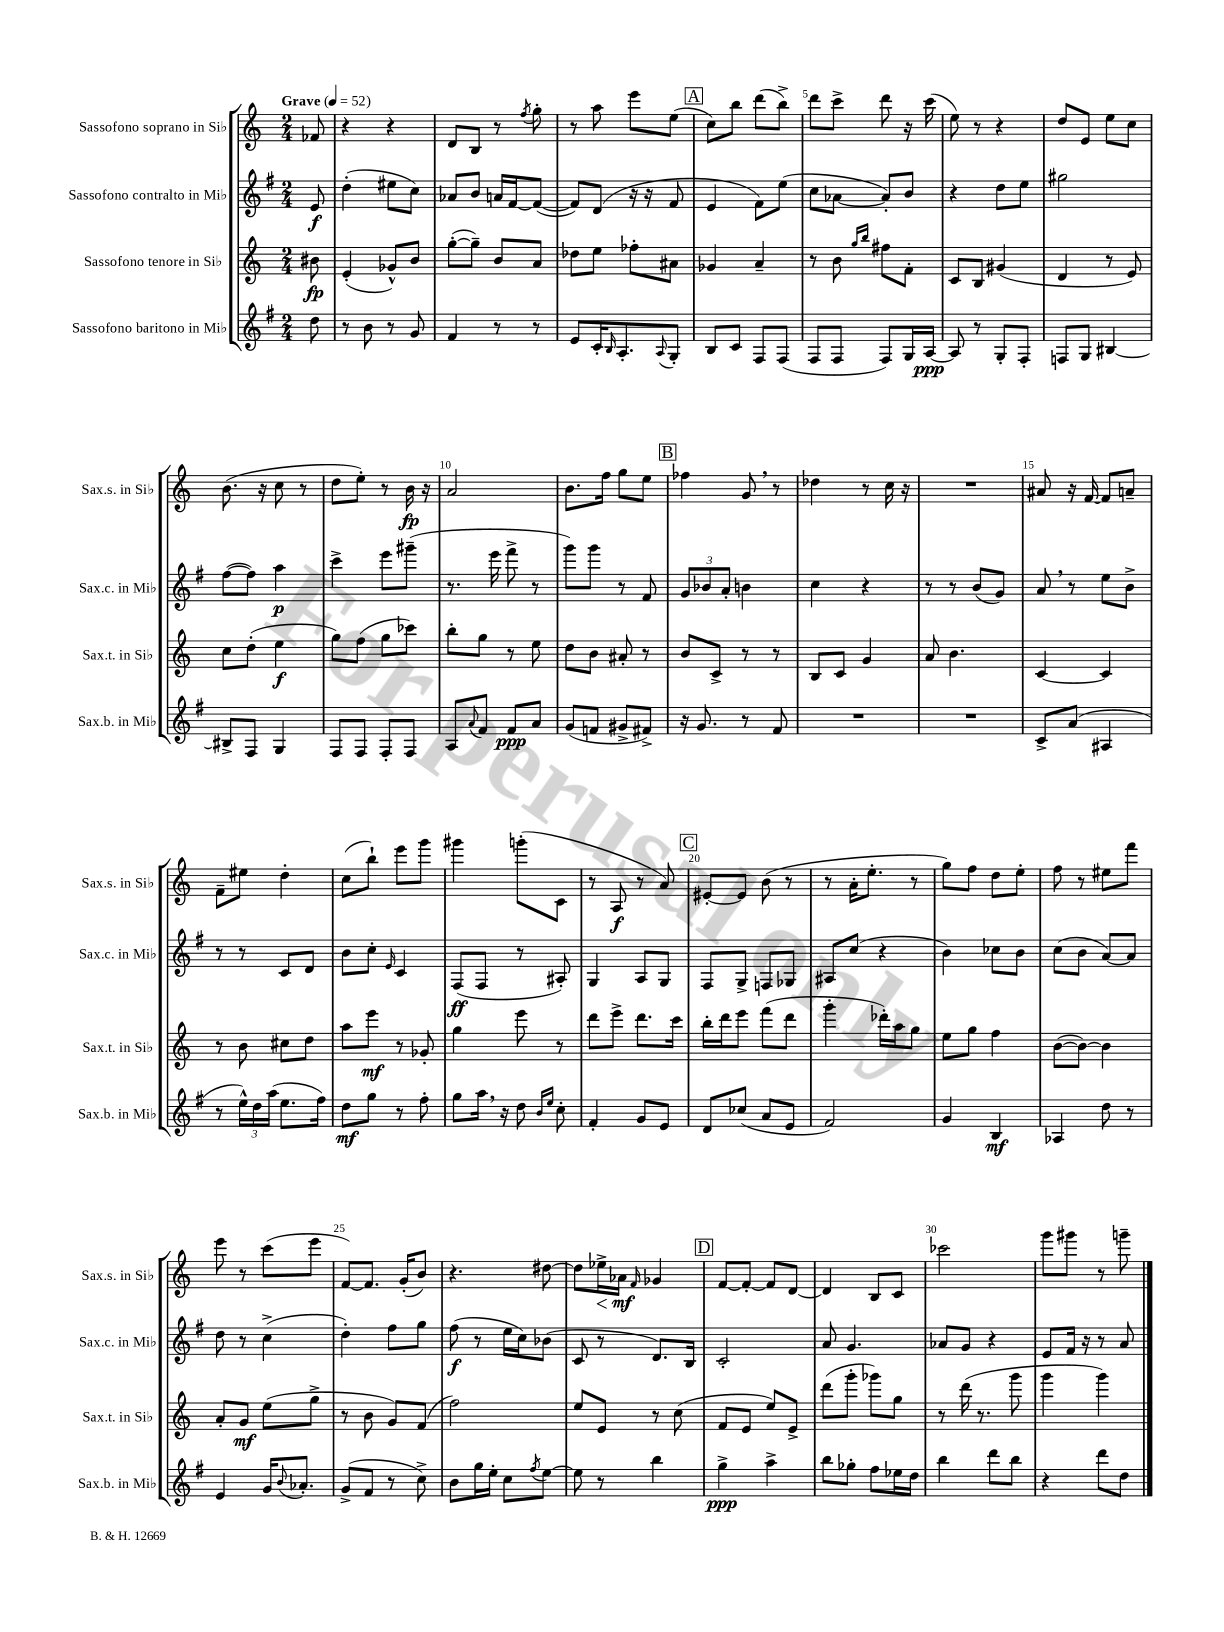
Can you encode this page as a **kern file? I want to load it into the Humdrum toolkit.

**kern	**kern	**kern	**kern
*staff4	*staff3	*staff2	*staff1
*clefG2	*clefG2	*clefG2	*clefG2
*k[f#]	*k[]	*k[f#]	*k[]
*M2/4	*M2/4	*M2/4	*M2/4
*MM52	*MM52	*MM52	*MM52
8dd	8b#	8e	8f-
=	=	=	=
8r	(4e'	(4dd'	4r
8b	.	.	.
8r	8g-^^)	8ee#	4r
8g	8b	8cc)	.
=	=	=	=
4f#	([8gg'	8a-	8d
.	8gg~])	8b	8B
8r	8b	16a	8r
.	.	[16f#	.
.	.	.	8qff
8r	8a	(8f#_	8gg'
=	=	=	=
8e	8dd-	8f#])	8r
16c'	8ee	(8d	8aa
16qqB	.	.	.
8.A'	.	.	.
.	8ff-'	16r	8eee
.	.	16r	.
8qqA	.	.	.
8G'	8a#	8f#	(8ee
=	=	=	=
8B	4g-	4e	8cc)
8c	.	.	8bb
8F#	4a~	8f#)	(8ddd
(8F#	.	(8ee	8bb^)
=	=	=	=
8F#	8r	8cc	8ddd
8F#	8b	[8a-	8ccc^
.	16qqgg	.	.
.	16qqbb	.	.
8F#)	8ff#	8a-'])	8ddd
16G	8f'	8b	16r
[16A	.	.	(16ccc
=	=	=	=
8A]	8c	4r	8ee)
8r	8B	.	8r
8G'	(4g#	8dd	4r
8F#'	.	8ee	.
=	=	=	=
8F	4d	2gg#	8dd
8G	.	.	8e
[4B#	8r	.	8ee
.	8e)	.	8cc
=	=	=	=
8B#^]	8cc	([8ff#	(8.b
8F#	(8dd'	8ff#])	.
.	.	.	16r
4G	4ee	4aa	8cc
.	.	.	8r
=	=	=	=
8F#	8gg)	4ccc^	8dd
8F#	(8ff	.	8ee')
8F#'	8gg	8eee	8r
8F#	8ccc-)	(8ggg#~	16b
.	.	.	16r
=	=	=	=
8A	8bb'	8.r	2a
8qqa	.	.	.
8f#	8gg	.	.
.	.	16eee	.
8f#	8r	8fff#^	.
8a	8ee	8r	.
=	=	=	=
(8g	8dd	8ggg)	8.b
8f	8b	8ggg	.
.	.	.	16ff
8g#^	8a#'	8r	8gg
8f#^)	8r	8f#	8ee
=	=	=	=
16r	8b	12g	4ff-
8.g	.	.	.
.	.	12b-	.
.	8c^	.	.
.	.	12a'	.
8r	8r	4b	8g
8f#	8r	.	8r
=	=	=	=
2r	8B	4cc	4dd-
.	8c	.	.
.	4g	4r	8r
.	.	.	16cc
.	.	.	16r
=	=	=	=
2r	8a	8r	2r
.	4.b	8r	.
.	.	(8b	.
.	.	8g)	.
=	=	=	=
8c^	[4c	8a	8a#
(8a	.	8r	16r
.	.	.	[16f
4A#	4c]	8ee	8f]
.	.	8b^	8a~
=	=	=	=
8r	8r	8r	8f~
24ee^^)	8b	8r	8ee#
24dd	.	.	.
(24aa	.	.	.
8.ee	8cc#	8c	4dd'
.	8dd	8d	.
16ff#)	.	.	.
=	=	=	=
8dd	8aa	8b	(8cc
8gg	8eee	8cc'	8bb`)
.	.	16qqe	.
8r	8r	4c	8eee
8ff#'	8g-'	.	8ggg
=	=	=	=
8gg	4gg	(8F#	4ggg#
16aa	.	8F#	.
16r	.	.	.
8dd	8eee	8r	(8ggg'
16qqb	.	.	.
16qqee	.	.	.
8cc'	8r	8A#')	8c
=	=	=	=
4f#'	8ddd	4G	8r
.	8eee^	.	8A
8g	8.ddd	8A	8r
8e	.	8G	8a)
.	16ccc	.	.
=	=	=	=
8d	16bb'	8F#	[8e#'
.	16ddd	.	.
(8cc-	8eee	8G^	8e#]
8a	(8fff	8F	(8b
8e	8ddd	8G-	8r
=	=	=	=
2f#)	4ggg'	8A#	8r
.	.	(8cc	16a'
.	.	.	8.ee'
.	16ddd-')	4r	.
.	16aa	.	.
.	8gg	.	8r
=	=	=	=
4g	8ee	4b)	8gg)
.	8gg	.	8ff
4B	4ff	8cc-	8dd
.	.	8b	8ee'
=	=	=	=
4A-	([8b	(8cc	8ff
.	8b_)	8b	8r
8dd	4b]	[8a)	8ee#
8r	.	8a]	8fff
=	=	=	=
4e	8a'	8dd	8eee
.	8g	8r	8r
16g	(8ee	(4cc^	(8ccc
8qqb	.	.	.
8.a-'	.	.	.
.	8gg^	.	8eee
=	=	=	=
(8g^	8r	4dd')	[8f)
8f#	8b	.	8.f]
8r	8g)	8ff#	.
.	.	.	(16g'
8cc^)	(8f	8gg	8b)
=	=	=	=
8b	2ff)	(8ff#	4.r
16gg	.	8r	.
16ee'	.	.	.
8cc	.	16ee	.
.	.	16cc)	.
8qff#	.	.	.
[8ee	.	(8b-	[8dd#
=	=	=	=
8ee]	8ee	8c	8dd#]
8r	8e	8r	16ee-^
.	.	.	16a-
.	.	.	16qqf
4bb	8r	8.d)	4g-
.	(8cc	.	.
.	.	16B	.
=	=	=	=
4gg^	8f	2c'	[8f
.	8e	.	8f'_
4aa^	8ee)	.	8f]
.	8e^	.	[8d
=	=	=	=
8bb	(8ddd	8a	4d]
8gg-'	8ggg'	4.g	.
8ff#	8ggg-)	.	8B
16ee-	8gg	.	8c
16dd	.	.	.
=	=	=	=
4bb	8r	8a-	2ccc-
.	(16ddd	8g	.
.	8.r	.	.
8ddd	.	4r	.
8bb	8ggg	.	.
=	=	=	=
4r	4ggg	8e	8ggg
.	.	16f#	8ggg#
.	.	16r	.
8ddd	4ggg)	8r	8r
8dd	.	8a	8ggg~
==	==	==	==
*-	*-	*-	*-
